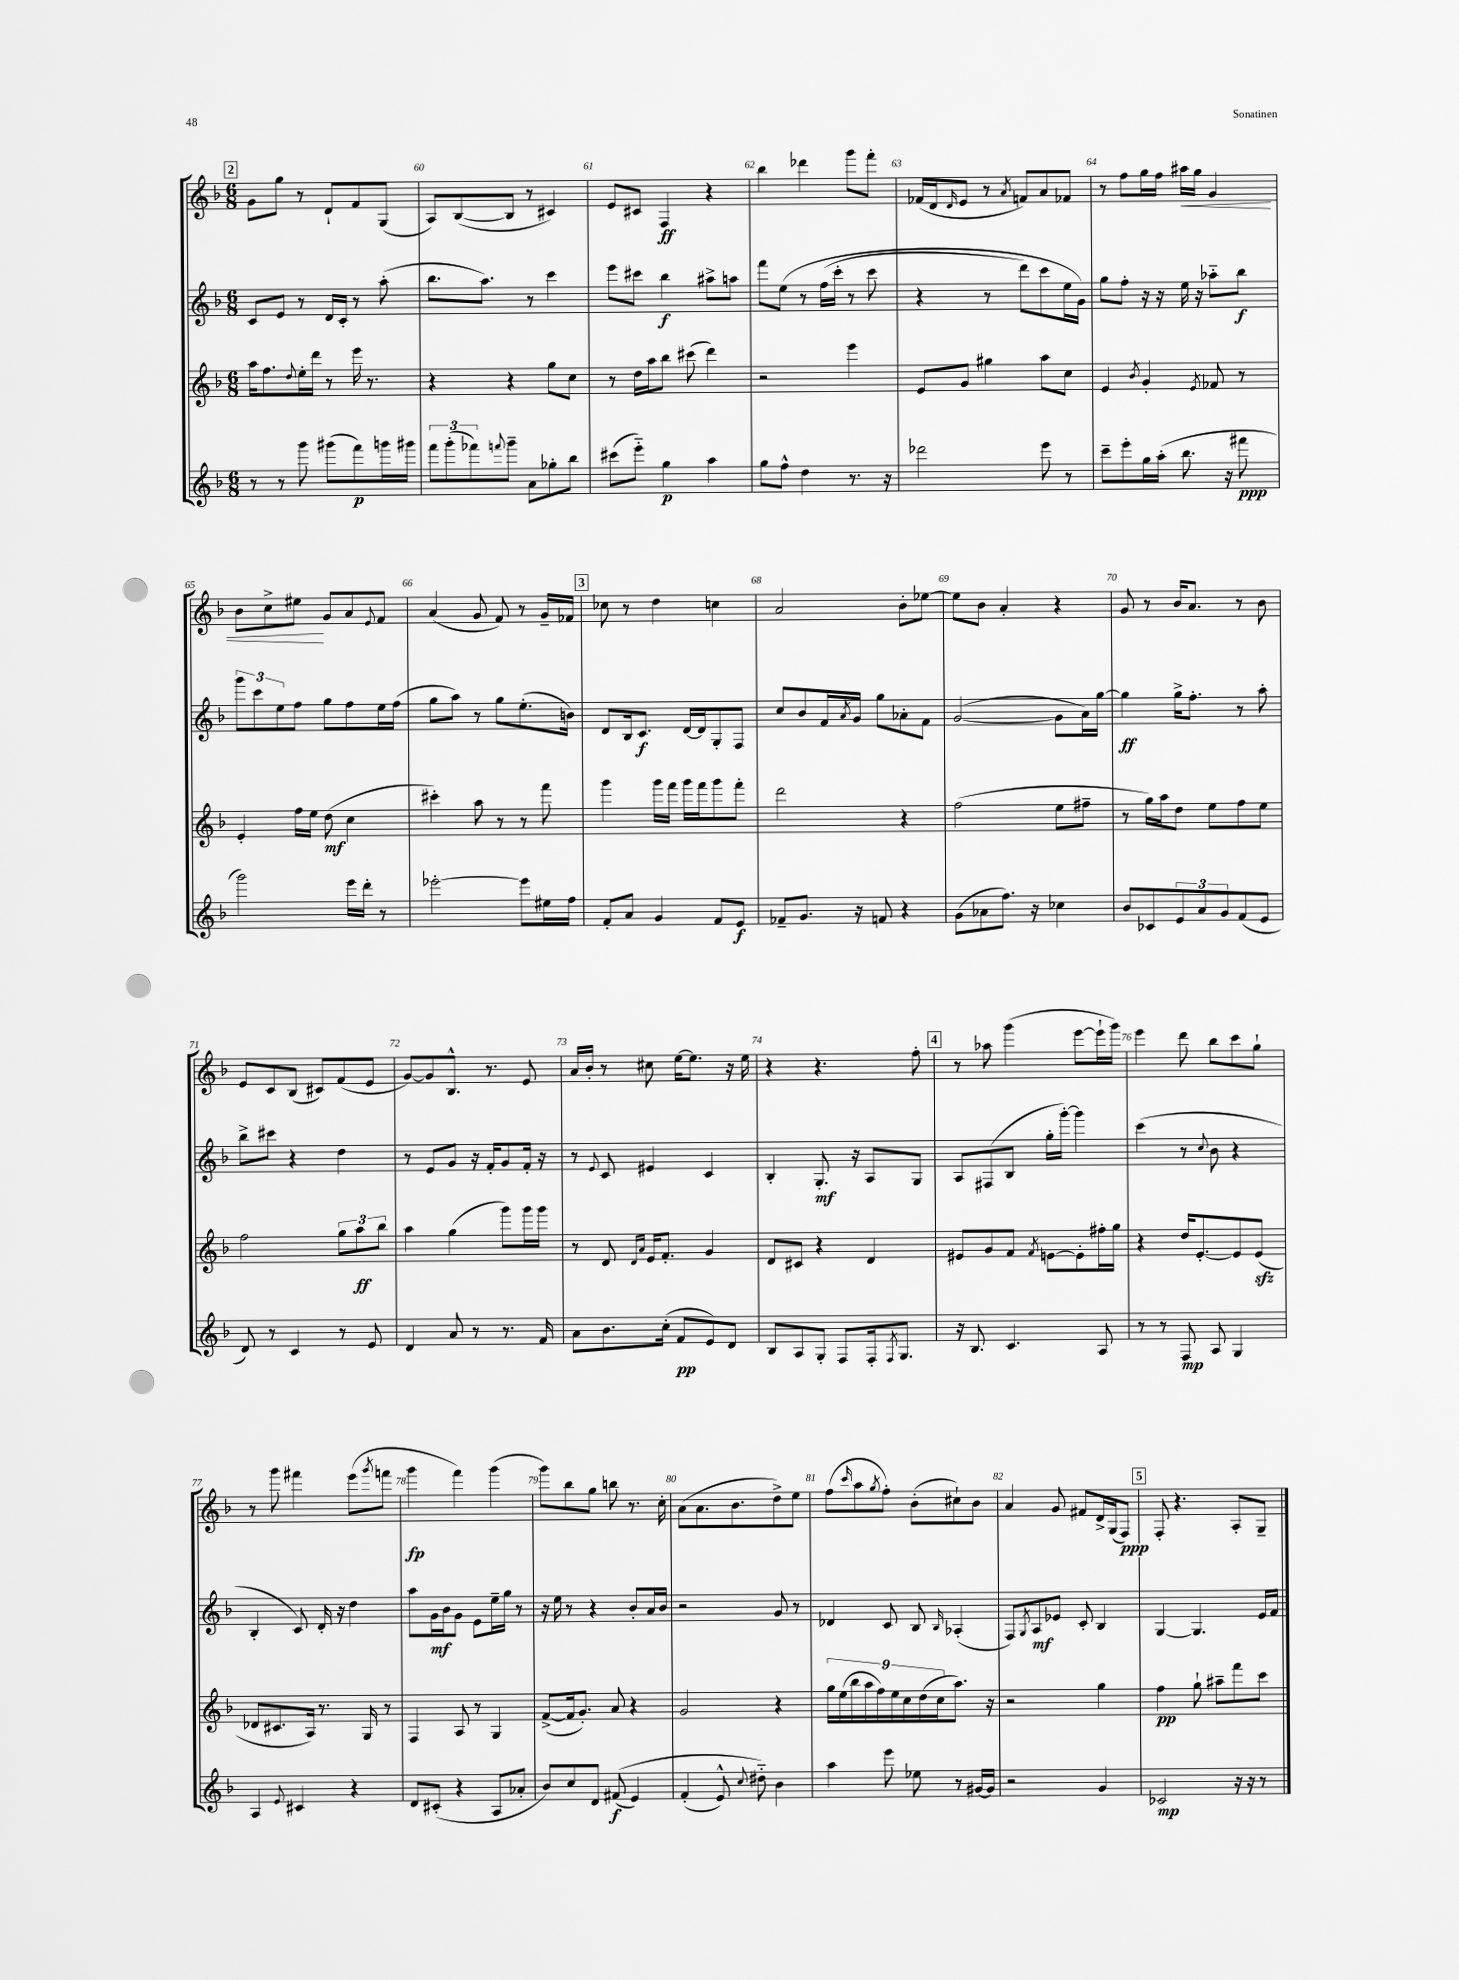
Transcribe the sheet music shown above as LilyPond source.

<<
\new StaffGroup <<
\new Staff = "s0" {
    \clef treble \key f \major \numericTimeSignature \time 6/8
    \mark \markup { \box "2" } g'8 g''8 r8 d'8-! f'8 g8( |
    a8) bes8~( bes8 r8 cis'4) |
    e'8 cis'8 f4\ff r4 |
    bes''4 des'''4 g'''8 f'''8-. |
    fes'16( d'16 \grace { d'16 } e'8 r8 \acciaccatura { a'8 } f'8) a'8 fes'8 |
    r8 f''8 g''16 f''16 ais''16\< g''16 g'4 |
    bes'8 c''8-> eis''8\! g'8 a'8 \appoggiatura { e'8 } f'8 |
    a'4( g'8 f'8) r8 g'16-- fes'16 |
    \mark \markup { \box "3" } ces''8 r8 d''4 c''4 |
    a'2 bes'8-. ees''8~ |
    ees''8 bes'8 a'4-. r4 |
    g'8 r8 bes'16 a'8. r8 bes'8 |
    e'8 c'8 bes8( cis'8) f'8( e'8 |
    g'8~) g'8 bes8.-^ r8. e'8 |
    a'16 bes'16-. r8 cis''8 e''16~ e''8. r16 e''16 |
    r4 r4. f''8-. |
    \mark \markup { \box "4" } r8 aes''8 g'''4( e'''8~ e'''16-! g'''16) |
    e'''4 d'''8 bes''8 c'''8 g''8-! |
    r8 g'''8 fis'''4 e'''8( \acciaccatura { g'''8 } f'''8 |
    g'''4\fp f'''4) g'''4( |
    g'''8) bes''8 g''8 b''8 r8. c''16-. |
    a'8( a'8. bes'8. d''8->) e''8 |
    f''8( \grace { c'''16 } a''8 \acciaccatura { g''8 } f''8-.) bes'8-.( cis''8-!) bes'8 |
    a'4 g'8 fis'8 d'16-> g16( f8\ppp) |
    \mark \markup { \box "5" } f8-. r4. a8-. g8-- \bar "|." |
}
\new Staff = "s1" {
    \clef treble \key f \major \numericTimeSignature \time 6/8
    \mark \markup { \box "2" } c'8 e'8 r8 d'16 c'16-. r8 a''8-.( |
    bes''8. a''8.) r8 c'''4 |
    e'''8 cis'''8 bes''4\f ais''8-> a''8 |
    f'''8 e''8\( r8 f''16( c'''16-. r8 c'''8 |
    r4 r8 d'''8) c'''8 e''16 g'16\) |
    g''8 f''8-. r16 r16 e''16 r16 aes''8-_ bes''8\f |
    \tuplet 3/2 { g'''8 c'''8 e''8 } f''8 g''8 f''8 e''16 f''16( |
    g''8 a''8) r8 g''8 e''8.-.( b'16) |
    \mark \markup { \box "3" } d'8 bes16 c'8.\f d'16~ d'16 g8-. f8 |
    c''8 bes'8 f'16 \acciaccatura { a'8 } g'16 g''8 aes'8-. f'8 |
    g'2~( g'8 a'16) g''16~ |
    g''4\ff g''16-> f''8.-. r8 a''8-. |
    bes''8-> cis'''8 r4 d''4 |
    r8 e'8 g'8 r16 f'16-. g'8 f'16-. r16 |
    r8 \appoggiatura { e'8 } c'8 eis'4 c'4 |
    bes4-. g8.-.\mf r16 a8 g8 |
    \mark \markup { \box "4" } a8 fis8( bes8 g''16-. g'''16~-.) g'''4 |
    c'''4( r8 \appoggiatura { c''8 } bes'8 r4 |
    bes4-. c'8) d'16-. r16 d''4 |
    a''8 g'16\mf bes'16 g'8 e'8 e''16-- g''16 r8 |
    r16 e''16 r8 r4 bes'8-. a'16 bes'16 |
    r2 g'8 r8 |
    des'4 c'8 bes8 \grace { bes16 } aes4-.( |
    f8) \acciaccatura { g8 } a8\mf ees'8 c'8-. bes4 |
    \mark \markup { \box "5" } g4~ g4. e'16 f'16 \bar "|." |
}
\new Staff = "s2" {
    \clef treble \key f \major \numericTimeSignature \time 6/8
    \mark \markup { \box "2" } a''16 f''8. \appoggiatura { d''8 } e''16-. d'''16 r8 e'''16 r8. |
    r4 r4 g''8 c''8 |
    r8 d''16 a''16 bes''8 cis'''8( d'''4) |
    r2 e'''4 |
    e'8 g'8 gis''4 a''8 c''8 |
    e'4 \acciaccatura { bes'8 } g'4-. \acciaccatura { e'8 } fes'8 r8 |
    e'4-. f''16 e''16 d''8\mf( c''4 |
    cis'''4-.) a''8 r8 r8 f'''8 |
    \mark \markup { \box "3" } g'''4 g'''16 f'''16 g'''16 f'''16 g'''8 f'''8-. |
    d'''2 r4 |
    f''2( e''8 fis''8-- |
    r8 g''16) a''16 d''8 e''8 f''8 e''8 |
    f''2 \tuplet 3/2 { g''8 a''8\ff bes''8 } |
    a''4 g''4( g'''8) g'''16 g'''16 |
    r8 d'8 \grace { d'16 a'16 } e'16 f'8.-. g'4 |
    d'8 cis'8 r4 d'4 |
    \mark \markup { \box "4" } eis'8 g'8 f'8 \acciaccatura { f'8 } e'8~ e'8-. fis''16-. g''16 |
    r4 d''16 e'8.~-. e'8 e'8\sfz( |
    des'8 cis'8. a16) r8. g16 r8 |
    f4 a8 r8 g4 |
    f'8~->( f'16 g'8.-.) a'8 r4 |
    g'2 r4 |
    \tuplet 9/8 { g''16 e''16( bes''16 a''16 f''16) e''16 c''16 d''16( c''16 } a''8.) r16 |
    r2 g''4 |
    \mark \markup { \box "5" } f''4\pp g''8-! ais''8-- f'''8 c'''8 \bar "|." |
}
\new Staff = "s3" {
    \clef treble \key f \major \numericTimeSignature \time 6/8
    \mark \markup { \box "2" } r8 r8 g'''8 gis'''8( f'''8\p) g'''16 gis'''16 |
    \tuplet 3/2 { f'''8 g'''8-.( fes'''8) } \appoggiatura { f'''8 } g'''8-- a'8 ges''8-. bes''8 |
    cis'''8( e'''8-_) g''4\p a''4 |
    g''8 f''8-^ d''4 r8. r16 |
    des'''2 e'''8 r8 |
    c'''8-- e'''8-. g''16 a''16-.( bes''8. r16 fis'''8\ppp |
    g'''2) e'''16 d'''16-. r8 |
    ees'''2~-. ees'''8 eis''16 f''16 |
    \mark \markup { \box "3" } f'8-. a'8 g'4 f'8 e'8\f |
    fes'8-- g'8. r16 f'8 r4 |
    g'8( aes'8 f''8.) r16 ces''4 |
    bes'8 ces'8 \tuplet 3/2 { e'8 a'8 g'8 } f'8( e'8 |
    d'8) r8 c'4 r8 e'8 |
    d'4 a'8 r8 r8. f'16 |
    a'8 bes'8. c''16-.( f'8\pp e'8) d'8 |
    bes8 a8 g8-. f8 f16-. \acciaccatura { f8 } g8. |
    \mark \markup { \box "4" } r16 bes8. c'4. a8 |
    r8 r8 f8\mp a8 g4 |
    a4 \appoggiatura { e'8 } cis'4 r4 |
    d'8 cis'8-.( r4 a8 aes'8-. |
    bes'8) c''8 d'8 fis'8\f(\( e'4) |
    f'4-.( e'8-^) \appoggiatura { c''8 } dis''8-_\) bes'4 |
    a''4 e'''8 ees''8 r8 gis'16~ gis'16 |
    r2 g'4 |
    \mark \markup { \box "5" } ces'2\mp r16 r16 r8 \bar "|." |
}
>>
>>
\layout { \context { \Score currentBarNumber = #59 \override BarNumber.break-visibility = ##(#f #t #t) barNumberVisibility = #all-bar-numbers-visible } }
